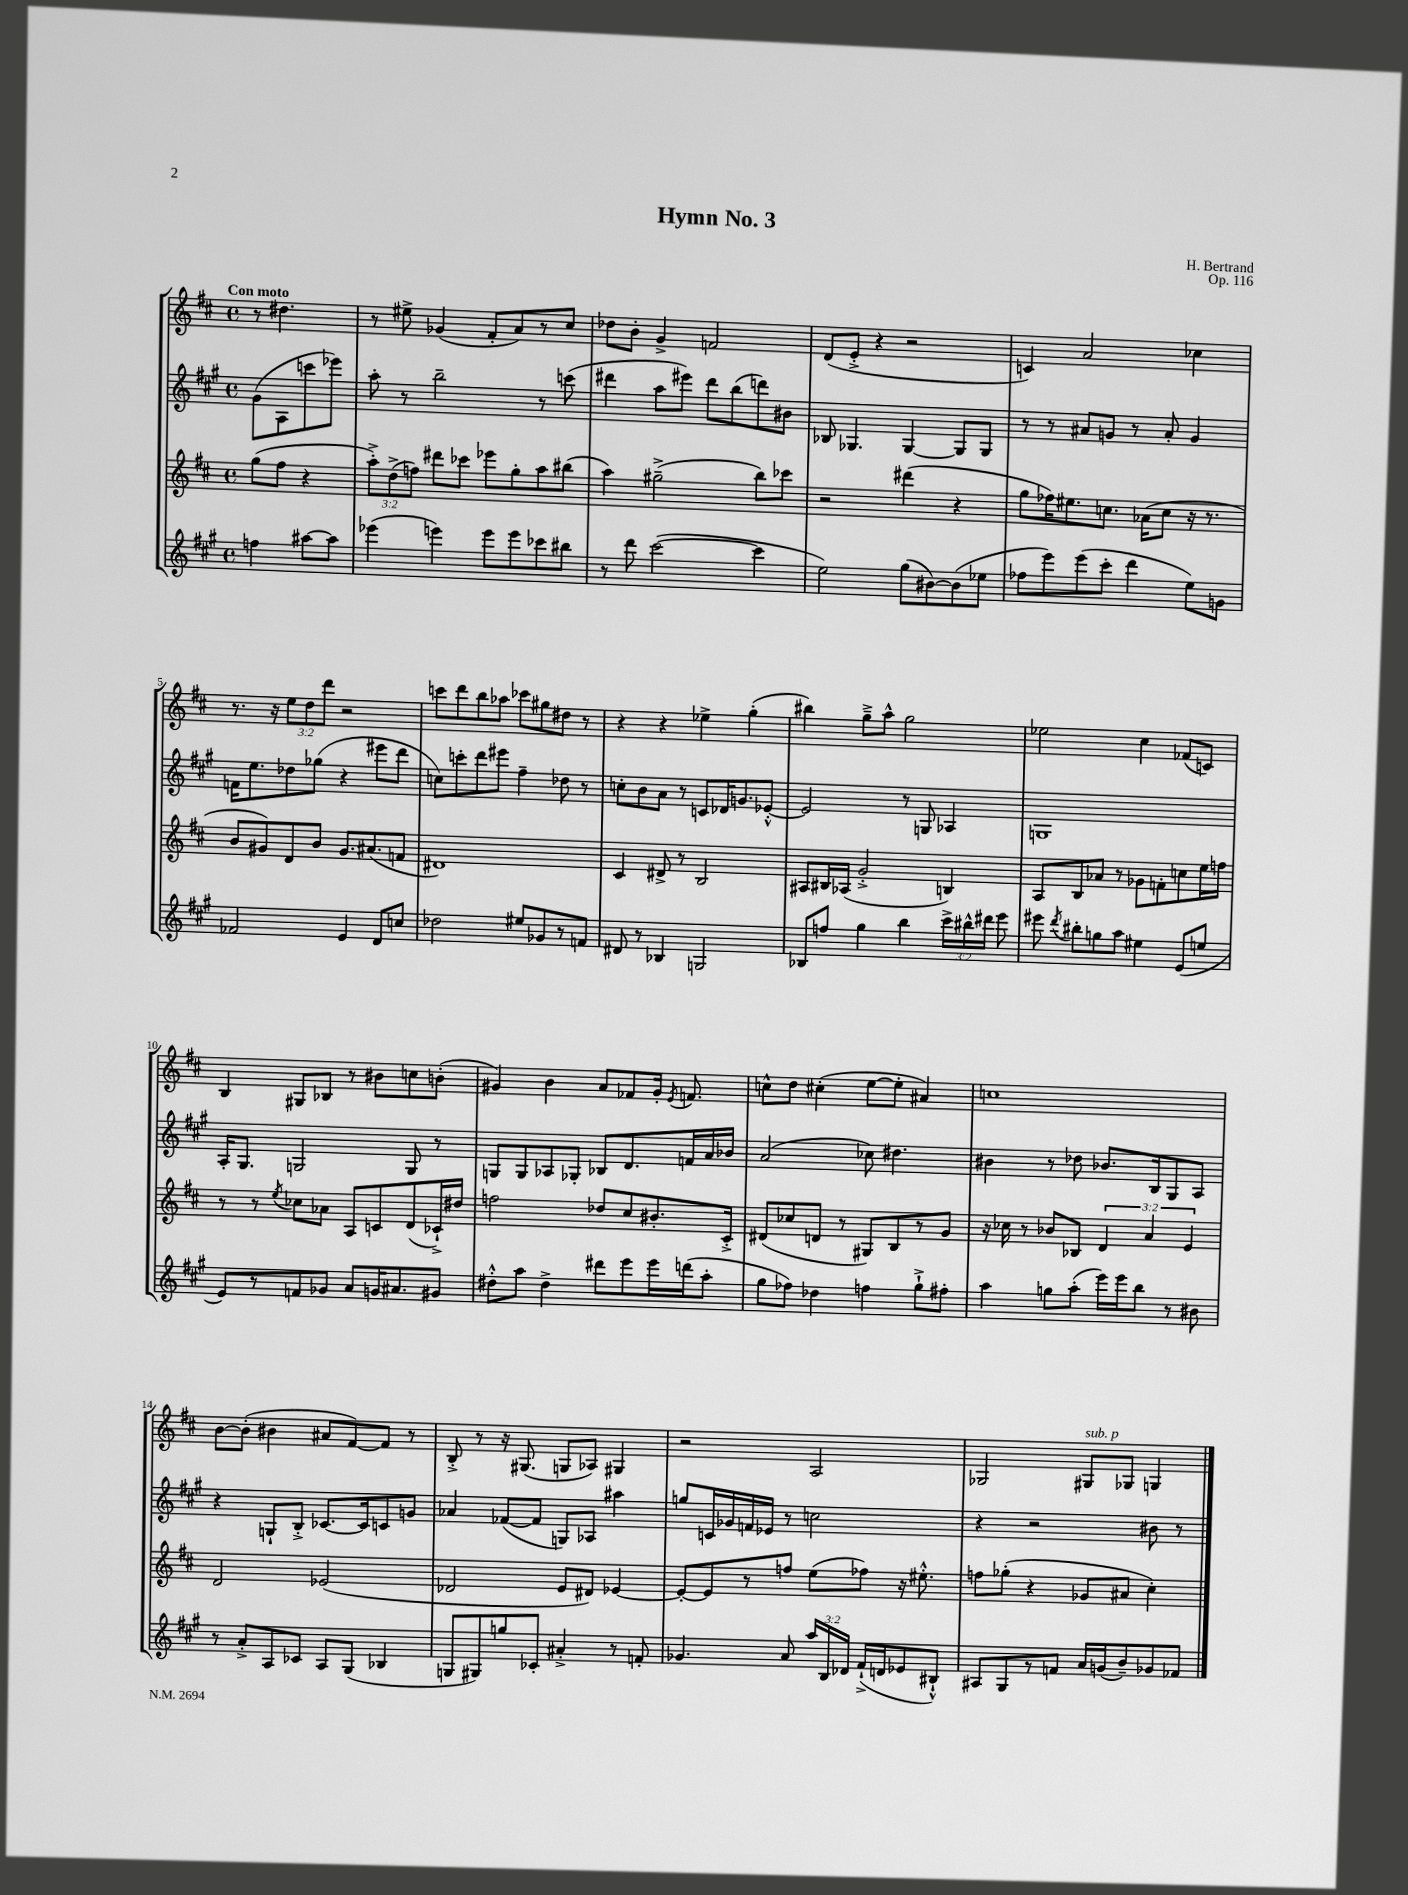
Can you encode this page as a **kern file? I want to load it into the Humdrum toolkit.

**kern	**kern	**kern	**kern
*part4	*part3	*part2	*part1
*staff4	*staff3	*staff2	*staff1
*clefG2	*clefG2	*clefG2	*clefG2
*k[f#c#g#]	*k[f#c#]	*k[f#c#g#]	*k[f#c#]
*M4/4	*M4/4	*M4/4	*M4/4
*met(c)	*met(c)	*met(c)	*met(c)
=	=	=	=
!	!	!	!LO:TX:a:B:t=Con moto
4ffn\	(8gg\L	(8g#\L	8r
.	8ff#\J	8A\	4.dd#X\
[8aa#X\L	4r	8cccn\	.
8aa#\J]	.	8eee-X\J)	.
=1	=1	=1	=1
(4eee-X\	12aa'^\L)	8aa'\	8r
.	(12dd^\	.	.
.	.	8r	8ee#X^\
.	12ffn\J)	.	.
4eeen\)	8ddd#X\L	2bb~\	(4g-X/
.	8ccc-X\J	.	.
8eee\L	8eee-X\L	.	8f#'/L
8eee\	8gg'\	.	8a/)
8ccc-X\	8aa\	8r	8r
8bb#X\J	(8bb#X\J	(8cccn\	8cc#/J
=2	=2	=2	=2
8r	4aa\)	4ddd#X\	8dd-X\L
8ddd\	.	.	8b'\J
([2ccc#\	(2gg#X~^\	8aa\L	4g^/
.	.	8eee#X\J)	.
.	.	8ddd#\L	2fn/
.	.	(8bb\	.
4ccc#\]	8bb\L)	8dddn\)	.
.	8ccc-X\J	8b#X\J	.
=3	=3	=3	=3
2ee\)	2r	8B-X/	(8d/L
.	.	4.G-X/	8e'^/J
.	.	.	4r
(8gg#\L	(4ddd#X\	[4G-/	2r
[8b#X\)	.	.	.
(8b#\]	4r	8G-/L]	.
8ee-X\J	.	8G-/J	.
=4	=4	=4	=4
8ff-X\L	8gg\L	8r	4cn/)
8eee\)	16ff-X\K)	8r	.
.	8.ee#X\	.	.
(8eee\	.	8a#X/L	2a/
8ccc#'\J	8.ccn\J	8gn/J	.
4ddd\	.	8r	.
.	(16a-X\KL	.	.
.	8cc\J	8a#'/	.
8ee\L)	16r	4g/	4cc-X\
.	8.r	.	.
8gn\J	.	.	.
!!LO:LB:g=z
=5	=5	=5	=5
2f-X/	8b/L	16fn\KL	8.r
.	.	8.ee\	.
.	8g#X/)	.	.
.	.	.	16r
.	8d/	8dd-X\	12ee\L
.	.	.	12dd\
.	8b/J	(8gg-X\J	.
.	.	.	12ddd\J
4e/	8.g#/L	4r	2r
.	(8.a#X/	.	.
8d/L	.	8eee#X\L	.
8ccn/J	8fn/J	8ddd\J	.
=6	=6	=6	=6
2dd-X\	1d#X)	8ccn\L)	8cccn\L
.	.	8cccn'\	8ddd\
.	.	8ddd\	8bb\
.	.	8eee#X\J	8aa-X\J
8ee#X/L	.	4ff#~\	8ccc-X\L
8g-X/	.	.	8gg#X\
8r	.	8dd-X\	8dd#X\J
8fn/J	.	8r	8r
=7	=7	=7	=7
8d#X/	4c#/	8ccn'\L	4r
8r	.	8b\	.
4B-X/	8d#X^/	8a\J	4r
.	8r	8r	.
2Gn/	2B/	8cn/L	4ee-X^\
.	.	16d-X/K	.
.	.	8.gn/	.
.	.	.	(4gg'\
.	.	[8e-X'^^/J	.
=8	=8	=8	=8
8B-X/L	8A#X/L	2e-/]	4bb#X\)
8ffn/J	16B#X/L	.	.
.	(16A-X/JJ	.	.
4gg#\	2g'^/	.	8gg~^\L
.	.	.	8aa^^\J
4bb\	.	8r	2gg\
.	.	8Gn/	.
24ccc#^\LL	4Bn/)	4A-X/	.
24bb#X^^\	.	.	.
24ddd#X\JJ	.	.	.
8eee\	.	.	.
=9	=9	=9	=9
8eee#X\	8A/L	1Gn	2ee-X\
8qddd/	.	.	.
8bb#X'\L	8B/	.	.
8ggn\	8a-X/J	.	.
8aa\J	8r	.	.
4ee#X\	8g-X\L	.	4cc#\
.	8fn'\	.	.
(8e/L	8ccn\	.	(8f-X/L
8een/J	16ee\L	.	8cn/J)
.	16ffn\JJ	.	.
!!LO:LB:g=z
=10	=10	=10	=10
8e/L)	8r	16A'/KL	4B/
.	.	8.G#/J	.
8r	8r	.	.
.	8qee/	.	.
8fn/	8cc-X\L	2Gn/	8G#X/L
8g-X/J	8a-X\J	.	8B-X/J
8a/L	8A/L	.	8r
16gn/K	8cn/	.	8b#X\L
8.a#X/	.	.	.
.	(8d/	8G/	8ccn\
8g#X/J	16c-X`^/L)	8r	(8bn'\J
.	16dd#X/JJ	.	.
=11	=11	=11	=11
8dd#X'^^\L	2ffn\	8Gn/L	4g#X/)
8aa\J	.	8G/	.
4dd#^\	.	8A-X/	4b\
.	.	8G-X'/J	.
8ddd#X\L	8dd-X/L	8B-X/L	8a/L
8eee\	8cc#/	8.d/	8f-X/
16eee\L	8.b#X'/	.	16g#'/Jk
.	.	.	8qe/
(16dddn\J	.	16fn/L	8.fn/
8aa'\J	.	16a/	.
.	16c#'^/Jk	16b-X/JJ	.
=12	=12	=12	=12
8gg#\L	(8d#X/L	(2a/	8ccn^^\L
8ff-X\J)	8cc-X/	.	8dd\J
4dd-X\	8dn/J	.	(4cc#X'\
.	8r	.	.
4ffn\	8G#X/L)	8cc-X\)	[8ee\L
.	8B/	4.dd#X\	8ee'\J]
8gg#`^\L	8r	.	4a#X/)
8ff#X'\J	8g/J	.	.
=13	=13	=13	=13
4aa\	16r	4b#X\	1ccn
.	16cc-X\	.	.
.	8r	.	.
8ggn\L	8b-X/L	8r	.
(8aa'\J	8B-X/J	8dd-X\	.
16eee\LL)	6d/	8.b-X/L	.
16eee\J	.	.	.
8bb\J	.	.	.
.	6a/	.	.
.	.	16B/k	.
8r	.	8G#/	.
.	6e/	.	.
8b#X\	.	8A/J	.
!!LO:LB:g=z
=14	=14	=14	=14
8r	2d/	4r	[8b\L
8a'^/L	.	.	(8b'\J]
8A/	.	8Gn`/L	4b#X\
8c-X/J	.	8B'^/J	.
8A/L	(2e-X/	[8.c-X/L	8a#X/L
(8G#/J	.	.	[8f#/)
.	.	16c-/k]	.
4B-X/	.	8cn/	8f#/J]
.	.	8gn/J	8r
=15	=15	=15	=15
8Gn/L	2d-X/	4a-X/	8B'^/
8G#X/)	.	.	8r
8ggn/	.	([8f-X/L	16r
.	.	.	(8.G#X/
8c-X'/J	.	8f-/J]	.
4a#X'^/	8e/L	8Gn/L)	8Gn/L
.	8d#X/J)	8A-X/J	8A-X/J)
8r	[4e-X/	4aa#X\	4G#X/
8fn'/	.	.	.
=16	=16	=16	=16
4.g-X/	8e-'/L_	8ggn/L	2r
.	8e-/]	16cn/L	.
.	.	16g-X/	.
.	8r	16fn/	.
.	.	16e-X/JJ	.
8a/	8ffn/J	8r	.
24aa/LL	(8ee\L	2ccn\	2A/
24B/	.	.	.
24d-X/JJ	.	.	.
(16f#`^/LL	8ff-X\J)	.	.
16dn/J	.	.	.
8e-X/	16r	.	.
.	8.ee#X'^^\	.	.
8B#X`^^/J)	.	.	.
=17	=17	=17	=17
8A#X/L	8ffn\L	4r	2G-X/
8G#/	(8gg-X'\J	.	.
8r	4r	2r	.
8fn/J	.	.	.
!	!	!	!LO:TX:a:i:t=sub. p
16a/LL	8g-X/L	.	8G#X/L
(16gn/J	.	.	.
8b~/)	8a#X/J	.	8G-X/J
8g-X/	4cc#'\)	8b#X\	4Gn/
8f-X/J	.	8r	.
==	==	==	==
*-	*-	*-	*-
